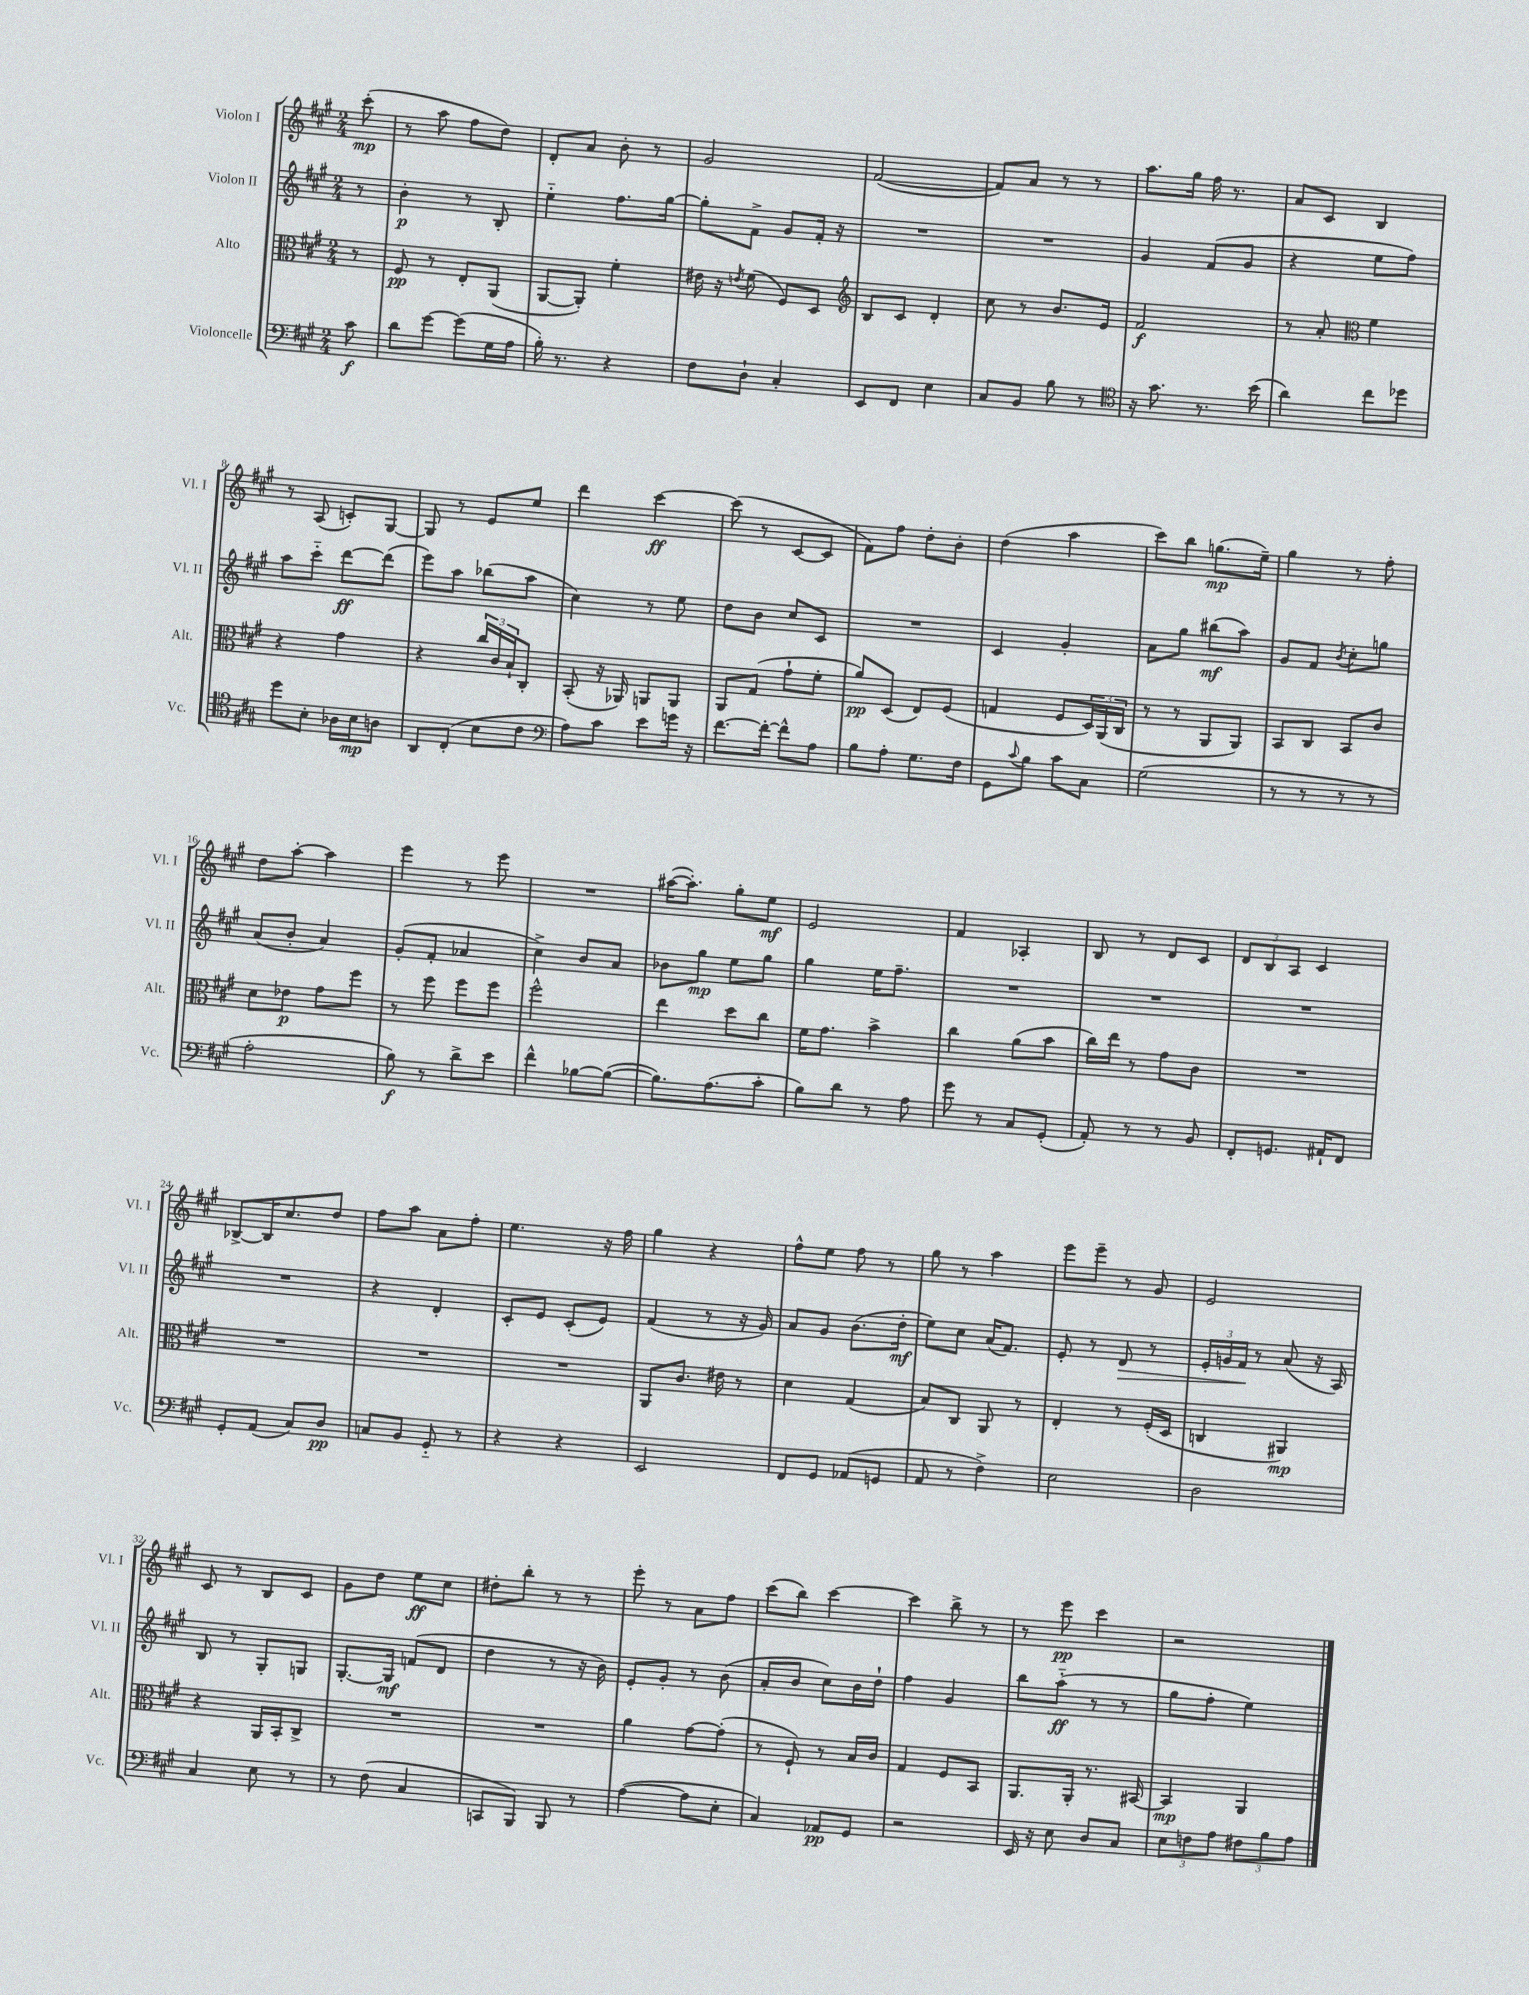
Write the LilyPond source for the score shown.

<<
\new StaffGroup <<
\new Staff = "s0" \with { instrumentName = "Violon I" shortInstrumentName = "Vl. I" } {
    \clef treble \key a \major \numericTimeSignature \time 2/4 \partial 8
    cis'''8-.\mp( |
    r8 a''8 fis''8 d''8) |
    d'8-. a'8 b'8-. r8 |
    gis'2 |
    fis'2~( |
    fis'8) a'8 r8 r8 |
    a''8. gis''16 fis''16 r8. |
    a'8 cis'8 b4 |
    r8 a8( c'8-.) gis8~ |
    gis8 r8 e'8 e''8 |
    d'''4 cis'''4~\ff |
    cis'''8( r8 cis'8~ cis'8 |
    fis'8) fis''8 d''8-. b'8-. |
    d''4( a''4 |
    cis'''8) b''8 g''8.\mp( e''16--) |
    gis''4 r8 fis''8-. |
    d''8 a''8~-. a''4 |
    e'''4 r8 e'''8 |
    R2 |
    ais''16~( ais''8.-.) gis''8-. e''8\mf |
    e'2 |
    fis'4 aes4-. |
    b8 r8 d'8 cis'8 |
    \tuplet 3/2 { d'8 b8 a8 } cis'4 |
    bes8~-> bes16 cis''8. d''8 |
    fis''8 a''8 a'8 fis''8-. |
    e''4. r16 fis''16 |
    gis''4 r4 |
    fis''8-^ e''8 fis''8 r8 |
    gis''8 r8 a''4 |
    e'''8 e'''8-- r8 gis'8 |
    e'2 |
    cis'8 r8 b8 cis'8 |
    gis'8 d''8 e''8\ff cis''8 |
    dis''8-. b''8-. r8 r8 |
    e'''8-. r8 a'8 fis''8 |
    cis'''8( b''8) cis'''4~ |
    cis'''4 b''8-> r8 |
    r8 e'''8\pp cis'''4 |
    r2 \bar "|." |
}
\new Staff = "s1" \with { instrumentName = "Violon II" shortInstrumentName = "Vl. II" } {
    \clef treble \key a \major \numericTimeSignature \time 2/4 \partial 8
    r8 |
    b'4-.\p r8 b8-. |
    e''4-_ fis''8. gis''16~ |
    gis''8-. fis'8-> gis'8 fis'16-. r16 |
    R2 |
    R2 |
    gis'4 fis'8( gis'8 |
    r4 e''8 fis''8) |
    a''8 cis'''8-_ d'''8~\ff d'''8( |
    e'''8) a''8 bes''8( a''8 |
    cis''4) r8 e''8 |
    d''8 b'8 cis''8 cis'8 |
    R2 |
    cis'4 gis'4-. |
    a'8 gis''8 bis''8\mf( a''8) |
    gis'8 fis'8 \acciaccatura { b'8 } cis''8-. g''8 |
    a'8( b'8-. a'4) |
    gis'8-.( fis'8-. aes'4 |
    cis''4->) b'8 a'8 |
    bes'8 gis''8\mp e''8 gis''8 |
    gis''4 e''16 fis''8.-- |
    R2 |
    R2 |
    R2 |
    R2 |
    r4 d'4-. |
    cis'8-. e'8 cis'8-.( e'8) |
    fis'4( r8 r16 gis'16) |
    a'8 gis'8 b'8.( d''16-.\mf |
    e''8) cis''8 a'16( fis'8.) |
    e'8-. r8 d'8\> r8 |
    \tuplet 3/2 { e'16-. g'16 fis'16\! } r8 a'8( r16 a16) |
    b8 r8 gis8-. g8 |
    gis8.~-. gis16\mf f'8( d'8 |
    d''4 r8 r16 b'16) |
    e'8-. gis'8-. r8 b'8( |
    a'8-. b'8 cis''8) b'16 d''16-! |
    fis''4 gis'4 |
    b''8 a''8-_\ff( r8 r8 |
    gis''8 fis''8-. e''4) \bar "|." |
}
\new Staff = "s2" \with { instrumentName = "Alto" shortInstrumentName = "Alt." } {
    \clef alto \key a \major \numericTimeSignature \time 2/4 \partial 8
    r8 |
    fis8\pp r8 e8-. a,8( |
    a,8~ a,8-.) fis'4-. |
    eis'16 r16 \acciaccatura { e'8 } fis'8( fis8) d8 |
    \clef treble b8 cis'8 d'4-. |
    cis''8 r8 b'8. e'16 |
    fis'2\f |
    r8 a'8-. \clef alto fis'4 |
    r4 gis'4 |
    r4 \tuplet 3/2 { cis''16 cis'16 b16-! } cis8-. |
    b,8-.( r16 aes,16) a,8 a,8 |
    a,8 gis8( gis'8-! fis'8-. |
    a'8\pp) d8( e8) fis8( |
    g4 fis8 \tuplet 3/2 { d16) a,16( cis16 } |
    r8 r8 a,8 a,8) |
    b,8 cis8 b,8 cis'8 |
    d'8 ees'8\p gis'8 fis''8 |
    r8 fis''8 fis''8 fis''8 |
    fis''2-^ |
    e''4 d''8 cis''8 |
    fis'16 gis'8. b'4-> |
    cis''4 a'8( b'8 |
    cis''16) e''16 r8 gis'8 cis'8 |
    R2 |
    R2 |
    R2 |
    R2 |
    a,8 cis'8. eis'16 r8 |
    d'4 gis4( |
    b8) cis8 a,8 r8 |
    e4-. r8 fis16-.( d16 |
    c4 ais,4\mp) |
    r4 a,16 b,16-. cis8-> |
    R2 |
    R2 |
    a'4 gis'8~ gis'8-.( |
    r8 fis8-!) r8 b16 cis'16 |
    gis4 fis8 b,8 |
    a,8. a,16-. r8. bis,16~ |
    bis,4\mp a,4 \bar "|." |
}
\new Staff = "s3" \with { instrumentName = "Violoncelle" shortInstrumentName = "Vc." } {
    \clef bass \key a \major \numericTimeSignature \time 2/4 \partial 8
    cis'8\f |
    d'8 gis'8~ gis'8( gis16 a16 |
    b16-.) r8. r4 |
    fis8 d8-! cis4-. |
    e,8 fis,8 e4 |
    cis8 b,8 b8 r8 |
    \clef tenor r16 gis'8. r8. b'16( |
    a'4) cis''8 des''8 |
    d''8 b8-. aes16 b16\mp a8 |
    a,8 cis8-.( b8 cis'8 |
    \clef bass a8) cis'8 e'8 g'16 r16 |
    fis'8.~ fis'16~-. fis'8-^ a8 |
    b8 a8-. gis8. fis16 |
    gis,8 \appoggiatura { cis'8 } b8 cis'8 cis8 |
    gis2( |
    r8 r8 r8 r8 |
    a2-. |
    b8\f) r8 d'8-> e'8 |
    fis'4-^ bes8~ bes8~( |
    bes8.) a8.( cis'8-. |
    b8) d'8 r8 a8 |
    gis'8 r8 cis8 gis,8-.( |
    a,8-.) r8 r8 b,8 |
    fis,8-. g,8. ais,16-! fis,8 |
    gis,8-. a,8( cis8) d8\pp |
    c8 b,8 gis,8-_ r8 |
    r4 r4 |
    e,2 |
    fis,8 gis,8 aes,8( g,8 |
    a,8 r8 fis4->) |
    e2 |
    d2 |
    cis4 e8 r8 |
    r8 fis8( cis4 |
    c,8 b,,8) b,,8 r8 |
    a4~( a8 e8-. |
    cis4) aes,8\pp gis,8 |
    r2 |
    e,16 r16 e8 d8 cis8 |
    \tuplet 3/2 { e8 f8 a8 } \tuplet 3/2 { fis8 b8 a8 } \bar "|." |
}
>>
>>
